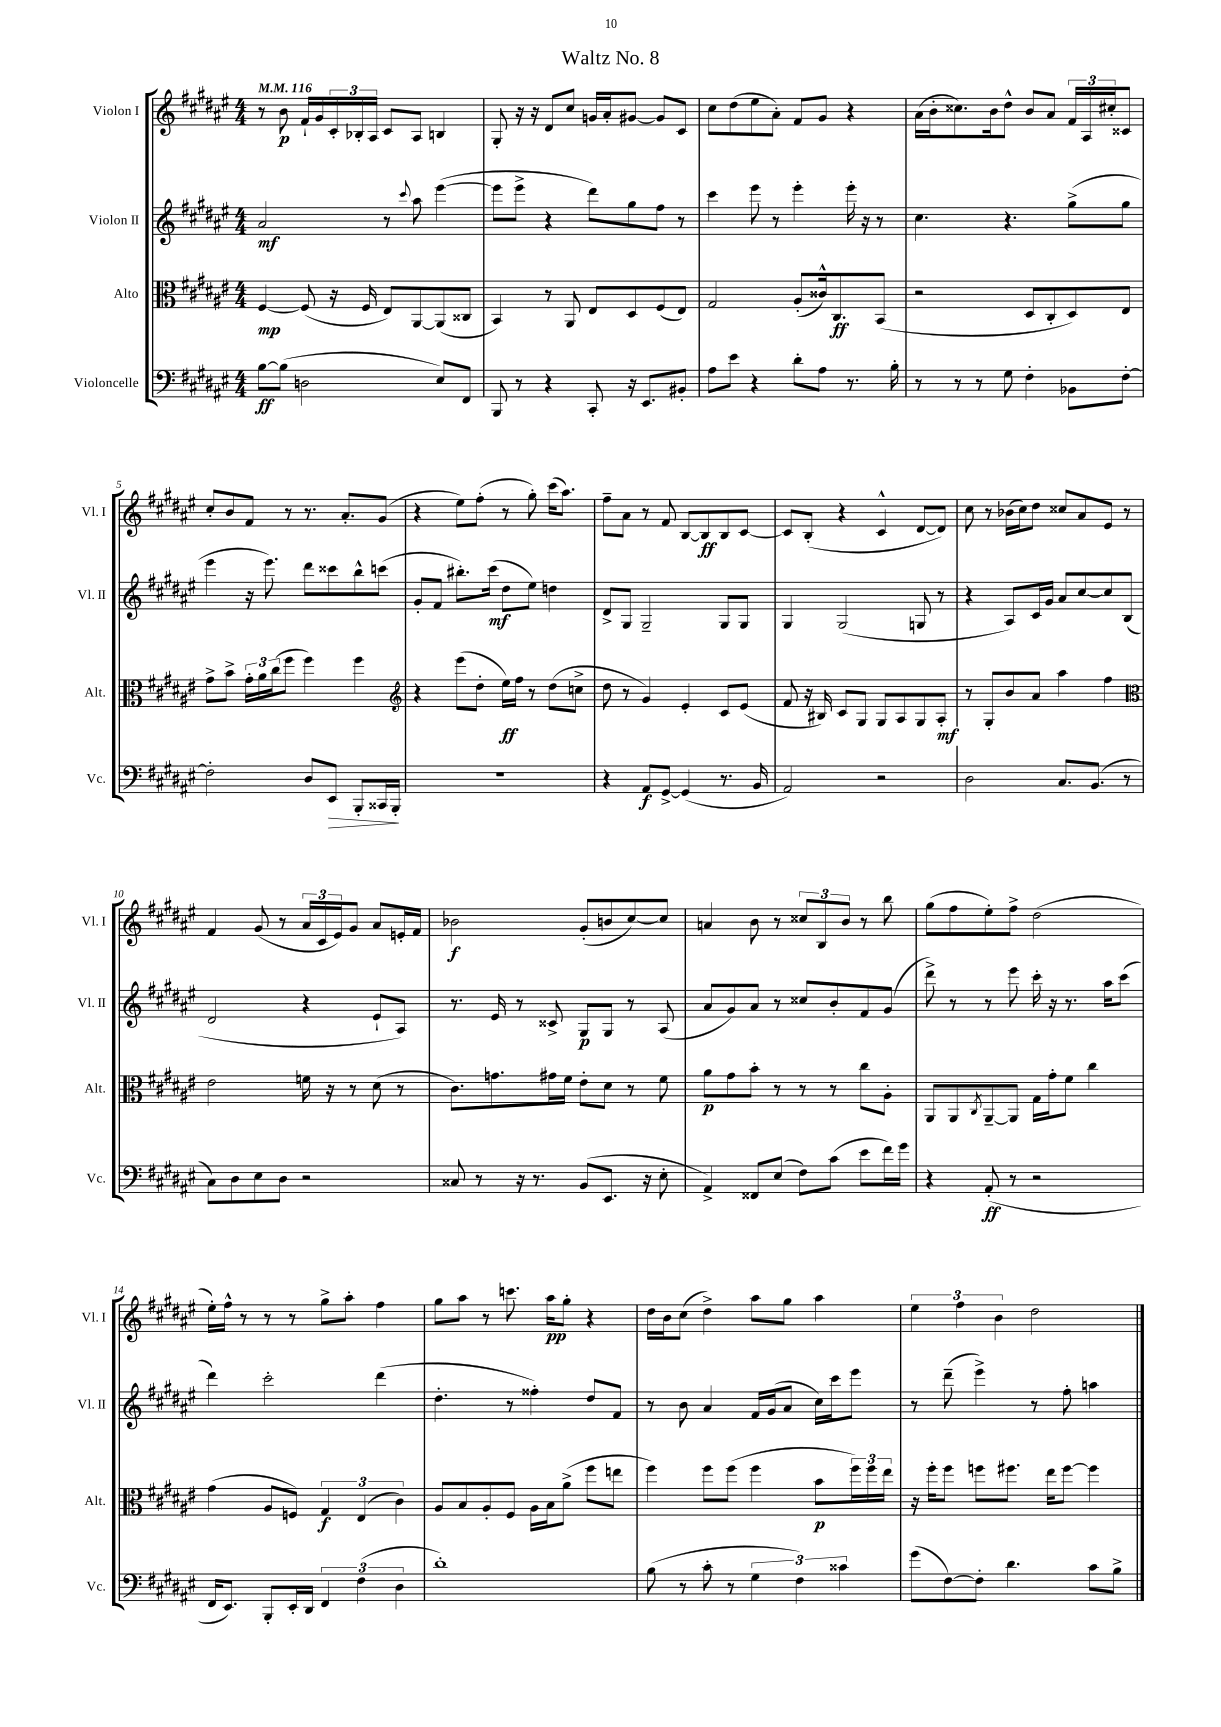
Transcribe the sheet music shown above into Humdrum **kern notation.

**kern	**kern	**kern	**kern
*staff4	*staff3	*staff2	*staff1
*clefF4	*clefC3	*clefG2	*clefG2
*k[f#c#g#d#a#e#]	*k[f#c#g#d#a#e#]	*k[f#c#g#d#a#e#]	*k[f#c#g#d#a#e#]
*M4/4	*M4/4	*M4/4	*M4/4
*MM116	*MM116	*MM116	*MM116
[8B\L	[4F#/	2a#/	8r
(8B\]J	.	.	8b\
2D\	(8F#/]	.	16f#`/LL
.	.	.	16g#/
.	16r	.	24c#'/
.	.	.	24B-'/
.	16F#/	.	.
.	.	.	24A#/JJ
.	8E#/L)	8r	8c#/L
.	.	8qqccc#/	.
.	[8AA#/	8aa#\	8A#/J
8E#/L)	(8AA#/]	([4eee#\	4B/
8FF#/J	8C##/J	.	.
=	=	=	=
8BBB/	4BB/)	8eee#\]L	8G#'/
8r	.	8eee#^\J	16r
.	.	.	16r
4r	8r	4r	8d#/L
.	8AA#/	.	8cc#/J
8CC#'/	8E#/L	8ddd#\L)	16g/LL
.	.	.	16a#'/J
16r	8D#/	8gg#\	[8g#/J
8.EE#/L	.	.	.
.	(8F#/	8ff#\J	8g#/]L
8BB#'/J	8E#/J)	8r	8c#/J
=	=	=	=
8A#\L	2G#/	4ccc#\	8cc#\L
8e#\J	.	.	(8dd#\
4r	.	8eee#\	8ee#\
.	.	8r	8a#'\J)
8d#'\L	(8A#'/L	4eee#'\	8f#/L
8A#\J	16c##^^/k)	.	8g#/J
.	8.C#/	.	.
8.r	.	16eee#'\	4r
.	.	16r	.
.	(8BB/J	8r	.
16B'\	.	.	.
=	=	=	=
8r	2r	4.cc#\	(16a#\LL
.	.	.	16b'\J
8r	.	.	8.cc##\)
8r	.	.	.
.	.	.	16b\k
8G#\	.	4.r	8dd#^^\J
4F#'\	8D#/L	.	8b/L
.	8C#'/	.	8a#/J
8BB-\L	8D#/)	(8gg#^\L	24f#/LL
.	.	.	24A#/
.	.	.	24cc#'/J
[8F#'\J	8E#/J	8gg#\J	8c##/J
=	=	=	=
2F#'\]	8g#^\L	4eee#\	8cc#'/L
.	8b^\J	.	8b/
.	24g#'\LL	16r	8f#/J
.	24a#\	.	.
.	.	8.eee#\)	.
.	(24cc#\J	.	.
.	8ff#\J	.	8r
8D#/L	4ff#\)	8ddd#\L	8.r
8EE#/J	.	8ccc##\	.
.	.	.	8.a#'/L
8BBB'/L	4ff#\	8bb^^\	.
16CC##/L	.	(8ccc\J	(8g#/J
16BBB'/JJ	.	.	.
=	=	=	=
*	*clefG2	*	*
1r	4r	8g#'/L	4r
.	.	8f#/J	.
.	(8eee#\L	8.bb#'\L)	8ee#\L)
.	8dd#'\J	.	(8ff#'\J
.	.	(16ccc#\Jk	.
.	16ee#\LL)	8dd#\L	8r
.	16ff#\JJ	.	.
.	8r	8ee#\J)	8gg#'\)
.	(8dd#\L	4dd\	(16ccc#\LK
.	.	.	8.aa#\J)
.	8cc^\J	.	.
=	=	=	=
4r	8dd#\	8d#^/L	8ff#~\L
.	8r	8G#/J	8a#\J
8AA#/L	4g#/)	2G#~/	8r
[8GG#^/J	.	.	8f#/
(4GG#/]	4e#'/	.	[8B/L
.	.	.	8B/]
8.r	8c#/L	8G#/L	8B/
.	(8e#/J	8G#/J	[8c#/J
16BB/	.	.	.
=	=	=	=
2AA#/)	8f#/	4G#/	8c#/]L
.	16r	.	(8B'/J
.	16B#/)	.	.
.	8c#/L	(2G#/	4r
.	8G#/J	.	.
2r	8G#/L	.	4c#^^/
.	8A#/	.	.
.	8G#/	8G/	[8d#/L
.	8A#'/J	8r	8d#/]J)
=	=	=	=
2D#\	8r	4r	8cc#\
.	8G#'/L	.	8r
.	8b/	8A#/L)	(16b-\LL
.	.	.	16cc#\J)
.	8a#/J	16c#/L	8dd#\J
.	.	16g#/JJ	.
8.C#/L	4aa#\	8a#/L	8cc##/L
.	.	[8cc#/	8a#/
(8.BB/J	.	.	.
.	4ff#\	8cc#/]	8e#/J
8r	.	(8B/J	8r
=	=	=	=
*	*clefC3	*	*
8C#\L)	2e#\	2d#/	4f#/
8D#\	.	.	.
8E#\	.	.	(8g#/
8D#\J	.	.	8r
2r	16f\	4r	24a#/LL
.	.	.	24c#/
.	16r	.	.
.	.	.	24e#/J)
.	8r	.	8g#/J
.	(8d#\	8e#`/L	8a#/L
.	8r	8A#/J)	16e'/L
.	.	.	16f#/JJ
=	=	=	=
8C##/	8.c#\L)	8.r	2b-\
8r	.	.	.
.	8.g\	16e#/	.
16r	.	8r	.
8.r	.	.	.
.	16g#\L	8c##^/	.
.	16f#\JJ	.	.
(8BB/L	8e#'\L	8G#/L	(8g#'/L
8.EE#/J	8d#\J	8G#/J	8b/
.	8r	8r	[8cc#/)
16r	.	.	.
8E#'\	8f#\	(8A#/	8cc#/]J
=	=	=	=
4AA#^/)	8a#\L	8a#/L	4a/
.	8g#\	8g#/)	.
8FF##/L	8b'\J	8a#/J	8b\
(8E#/J	8r	8r	8r
8F#\L)	8r	8cc##/L	12cc##/L
.	.	.	12B/
(8c#\J	8r	8b'/	.
.	.	.	12b/J
8e#\L	8cc#\L	8f#/	8r
16f#\L)	8A#'\J	(8g#/J	8bb\
16g#\JJ	.	.	.
=	=	=	=
4r	8AA#/L	8ddd#^\)	(8gg#\L
.	8AA#/	8r	8ff#\
.	8qC#/	.	.
(8AA#'/	[8AA#~/	8r	8ee#'\)
8r	8AA#/]J	8eee#\	8ff#^\J
2r	16G#\LL	16ccc#'\	(2dd#\
.	16g#'\J	16r	.
.	8f#\J	8.r	.
.	4cc#\	.	.
.	.	16aa#\LK	.
.	.	(8ccc#\J	.
=	=	=	=
16FF#/LK	(4g#\	4ddd#\)	16ee#'\LL)
8.EE#/J)	.	.	16ff#^^\JJ
.	.	.	8r
8BBB'/L	8A#/L	2ccc#'\	8r
16EE#'/L	8F/J)	.	8r
16DD#/JJ	.	.	.
6FF#/	6G#/	.	8gg#^\L
.	.	.	8aa#'\J
(6F#\	(6E#/	.	.
.	.	(4ddd#\	4ff#\
6D#\	6c#\)	.	.
=	=	=	=
1d#')	8A#/L	4.dd#'\	8gg#\L
.	8B/	.	8aa#\J
.	8A#'/	.	8r
.	8F#/J	8r	8.ccc\
.	16A#\LL	4ff##'\)	.
.	16B\J	.	16aa#\LK
.	(8a#^\J	.	8gg#'\J
.	8ff#\L	8dd#/L	4r
.	8ee\J	8f#/J	.
=	=	=	=
(8B\	4ff#\)	8r	16dd#\LL
.	.	.	16b\J
8r	.	8b\	(8cc#\J
8c#'\	8ff#\L	4a#/	4dd#^\)
8r	(8ff#\J	.	.
6G#\	4ff#\	16f#/LL	8aa#\L
.	.	(16g#/J	.
.	.	8a#/J	8gg#\J
6F#\)	.	.	.
.	8b\L	16cc#\LL)	4aa#\
.	.	16ccc#\J	.
6c##\	.	.	.
.	24ff#\L)	8eee#\J	.
.	24ff#\	.	.
.	24ee#\JJ	.	.
=	=	=	=
(8g#\L	16r	8r	6ee#\
.	16ff#'\LK	.	.
[8F#\)	8ff#\J	(8ddd#~\	.
.	.	.	6ff#\
8F#'\]J	8ff\L	4eee#^\)	.
.	.	.	6b\
4.d#\	8.ff#\J	.	.
.	.	8r	2dd#\
.	16ee#\LK	.	.
.	[8ff#\J	8ff#'\	.
8c#\L	4ff#\]	4aa\	.
8B^\J	.	.	.
==	==	==	==
*-	*-	*-	*-
